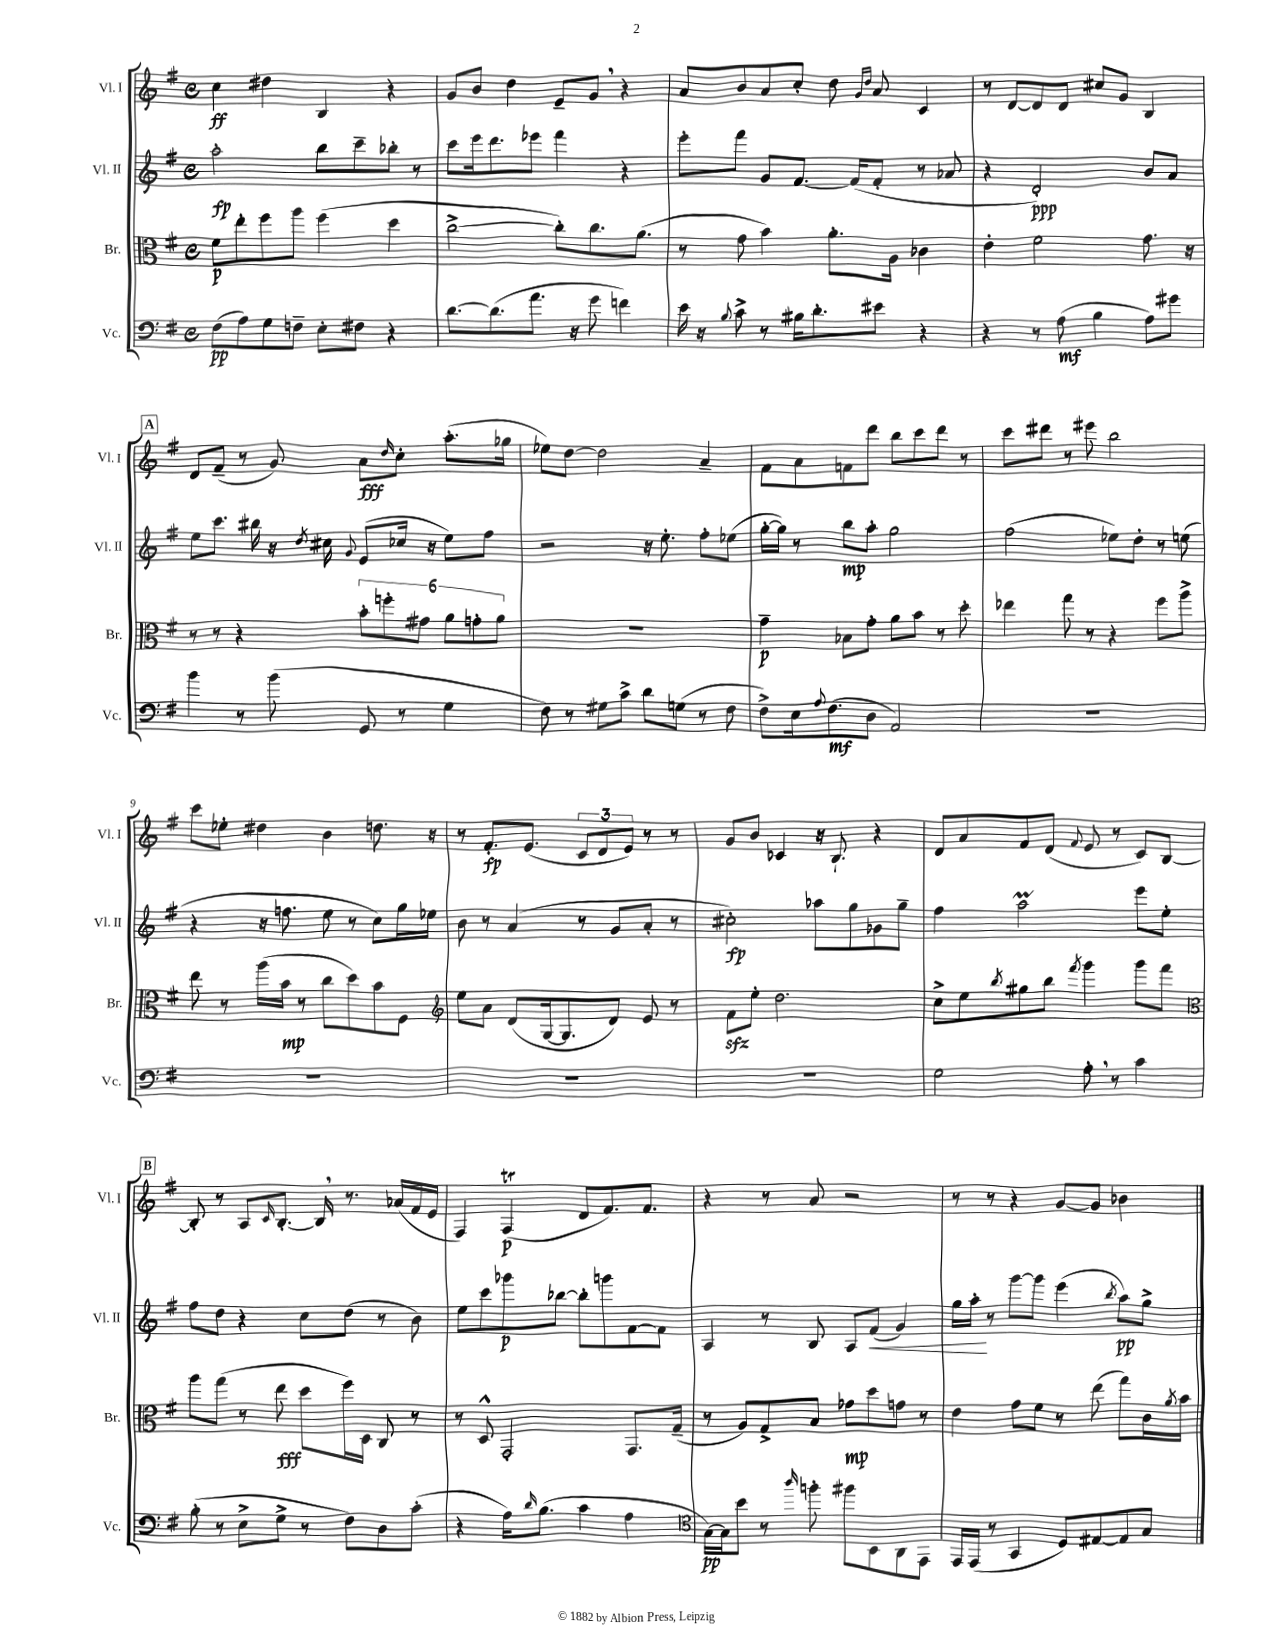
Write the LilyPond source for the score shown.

<<
\new StaffGroup <<
\new Staff = "s0" \with { instrumentName = "Vl. I" shortInstrumentName = "Vl. I" } {
    \clef treble \key g \major \defaultTimeSignature \time 4/4
    c''4\ff dis''4 b4 r4 |
    g'8 b'8 d''4 e'8-- g'8 \breathe r4 |
    a'8 b'8 a'8 c''8-. d''8 \grace { g'16 d''16 } a'8 c'4 |
    r8 d'8~ d'8 d'8 cis''8 g'8 b4 |
    \mark \markup { \box "A" } d'8 fis'8--( r8 g'8) a'8\fff \grace { d''16 } c''8-. a''8.-.( ges''16 |
    ees''8) d''8~ d''2 a'4-- |
    fis'8 a'8 f'8 d'''8 b''8 c'''8 d'''8 r8 |
    c'''8 dis'''8 r8 eis'''8 b''2 |
    c'''8 ees''8-. dis''4 b'4 d''8. r16 |
    r8 fis'8.-.\fp e'8.( \tuplet 3/2 { c'8 d'8 e'8) } r8 r8 |
    g'8 b'8 ces'4 r16 b8.-! r4 |
    d'8 a'8 fis'8 d'8( \appoggiatura { fis'8 } e'8 r8 c'8) b8~ |
    \mark \markup { \box "B" } b8-. r8 a8 \grace { c'16 } b8.~-. b16 \breathe r8. aes'16( fis'16 e'16 |
    fis4) fis4\trill\p( d'8 fis'8.) fis'8. |
    r4 r8 a'8 r2 |
    r8 r8 r4 g'8~ g'8 bes'4 \bar "|." |
}
\new Staff = "s1" \with { instrumentName = "Vl. II" shortInstrumentName = "Vl. II" } {
    \clef treble \key g \major \defaultTimeSignature \time 4/4
    a''2-.\fp b''8 c'''8-- bes''8-. r8 |
    c'''8 e'''16 d'''8. ees'''8 fis'''4 r4 |
    e'''8-. fis'''8 g'8 fis'8.~ fis'16( fis'8-. r8 aes'8 |
    r4 d'2-.\ppp) b'8 a'8 |
    \mark \markup { \box "A" } e''8 c'''8. bis''16 r16 \acciaccatura { d''8 } cis''16 \appoggiatura { g'8 } e'8( ces''16 r16 e''8) fis''8 |
    r2 r16 e''8.-. fis''8-. ees''8( |
    g''16~-. g''16) r8 b''8\mp a''8-. g''2 |
    fis''2( ees''8) d''8-. r8 e''8( |
    r4 r16 f''8. e''8 r8 c''8) g''16 ees''16 |
    b'8 r8 a'4( r8 g'8 a'8-. r8 |
    cis''2-.\fp) aes''8 g''8 ges'8 g''8-- |
    fis''4 a''2\prall e'''8 e''8-. |
    \mark \markup { \box "B" } fis''8 d''8 r4 c''8 d''8( r8 b'8) |
    e''8 c'''8 ges'''8\p bes''8~ bes''8-. g'''8 fis'8~ fis'8 |
    a4 r8 b8 a8 fis'8\<( g'4) |
    g''16 a''16-.\! r8 g'''8~ g'''8 e'''4( \acciaccatura { b''8 } a''8\pp) g''8-> \bar "|." |
}
\new Staff = "s2" \with { instrumentName = "Br." shortInstrumentName = "Br." } {
    \clef alto \key g \major \defaultTimeSignature \time 4/4
    fis'8\p e''8-. fis''8 a''8 fis''4( d''4 |
    c''2~-> c''8-.) c''8. a'8.( |
    r8 g'8 b'4) a'8.-. a16 ces'4 |
    e'4-. fis'2 g'8. r16 |
    \mark \markup { \box "A" } r8 r8 r4 \tuplet 6/4 { b'8-. f''8-. gis'8 a'8 g'8-. a'8 } |
    R1 |
    g'4--\p bes8 g'8-. a'8 b'8 r8 d''8-. |
    ees''4 g''8 r8 r4 fis''8 a''8-> |
    e''8 r8 a''16( b'16\mp r8 c''8 d''8) b'8 fis8 |
    \clef treble e''8 a'8 d'8( g16~ g8. d'8) e'8 r8 |
    fis'8\sfz e''8-. d''2. |
    c''8-> e''8 \acciaccatura { b''8 } gis''8 b''8 \acciaccatura { fis'''8 } g'''4 g'''8 fis'''8 |
    \mark \markup { \box "B" } \clef alto a''8 g''8( r8 e''8\fff d''8 fis''16) d16 c8 r8 |
    r8 d8-^ g,2-. g,8. g16--( |
    r8 a8) g8-> b8 ges'8\mp d''8 g'8 r8 |
    e'4 g'8 fis'8 r8 e''8( g''8) c'16 \acciaccatura { a'8 } b'16 \bar "|." |
}
\new Staff = "s3" \with { instrumentName = "Vc." shortInstrumentName = "Vc." } {
    \clef bass \key g \major \defaultTimeSignature \time 4/4
    fis8\pp( a8) g8 f8-- e8-. fis8 r4 |
    d'8.~ d'8.( a'8. r16 g'8 f'4) |
    e'16 r16 \appoggiatura { b8 } c'8-> r8 bis16 d'8.-. eis'8 r4 |
    r4 r8 a8\mf( b4 a8) gis'8 |
    \mark \markup { \box "A" } b'4 r8 b'8( g,8 r8 g4 |
    fis8) r8 gis8 c'8-> d'8 g8( r8 fis8 |
    fis8->) e16 \appoggiatura { a8 } fis8.\mf( d8 a,2) |
    R1 |
    R1 |
    R1 |
    R1 |
    g2 a8-. \breathe r8 c'4 |
    \mark \markup { \box "B" } b8-.( r8 e8-> g8-> r8 fis8) d8 c'8-.( |
    r4 a16) \grace { d'16 } b8.( c'4 a4 |
    \clef tenor g16~\pp) g16 b'8 r8 \grace { a''16 } f''8-. fis''8 b,8 a,8 e,8 |
    e,16 e,16( r8 g,4 d8) eis8~ eis8 g8 \bar "|." |
}
>>
>>
